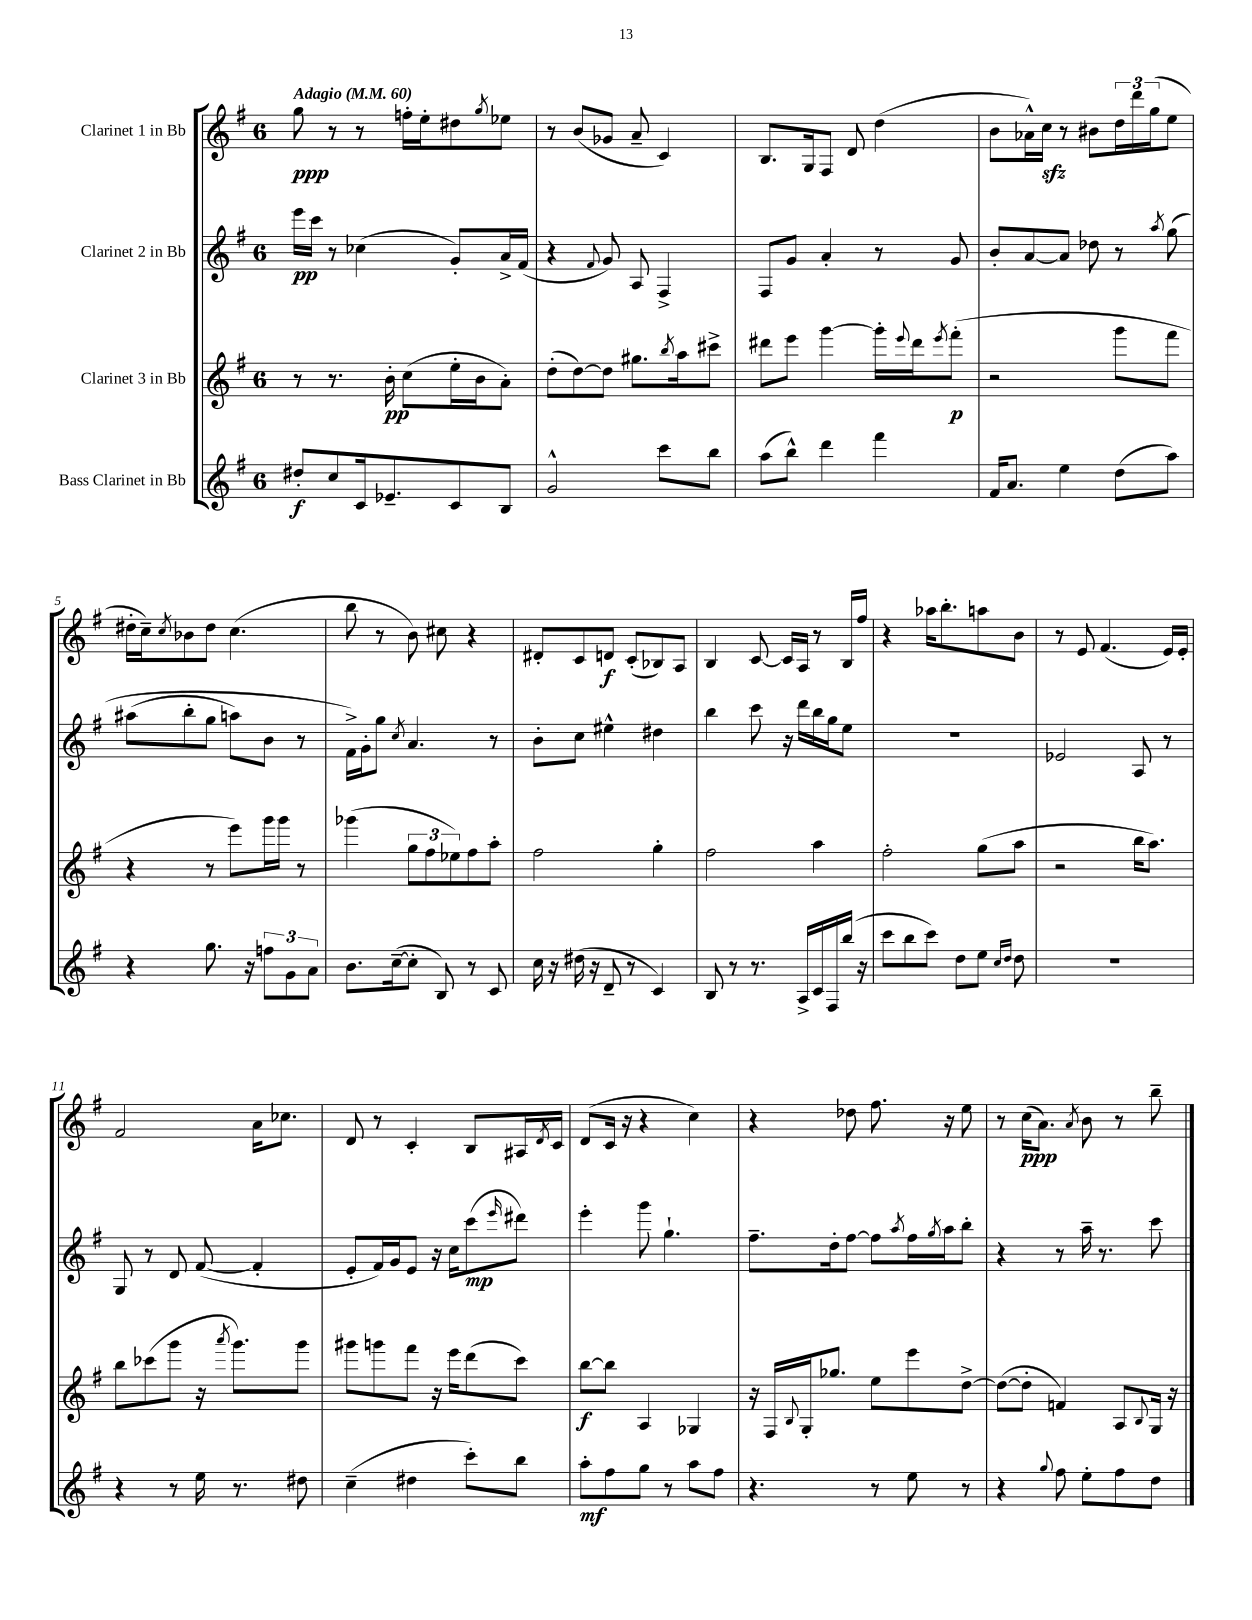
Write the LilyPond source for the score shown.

<<
\new StaffGroup <<
\new Staff = "s0" \with { instrumentName = "Clarinet 1 in Bb" } {
    \clef treble \key g \major \once \override Staff.TimeSignature.style = #'single-digit \time 6/8 \tempo "Adagio" 4 = 60
    g''8\ppp r8 r8 f''16-. e''16-. dis''8 \acciaccatura { g''8 } ees''8 |
    r8 b'8( ges'8 a'8-- c'4) |
    b8. g16 fis8 d'8 d''4( |
    b'8 aes'16-^) c''16\sfz r8 bis'8 \tuplet 3/2 { d''16 d'''16 g''16( } e''8 |
    dis''16-. c''16--) \acciaccatura { c''8 } bes'8 dis''8 c''4.( |
    b''8 r8 b'8) cis''8 r4 |
    dis'8-. c'8 d'8\f c'8-.( bes8) a8 |
    b4 c'8~ c'16 a16 r8 b16 fis''16 |
    r4 aes''16 b''8.-. a''8 b'8 |
    r8 e'8 fis'4.( e'16) e'16-. |
    fis'2 a'16 ces''8. |
    d'8 r8 c'4-. b8 ais16 \acciaccatura { d'8 } c'16 |
    d'8( c'16 r16 r4 c''4) |
    r4 des''8 fis''8. r16 e''8 |
    r8 c''16\ppp( a'8.) \acciaccatura { a'8 } b'8 r8 b''8-- \bar "|." |
}
\new Staff = "s1" \with { instrumentName = "Clarinet 2 in Bb" } {
    \clef treble \key g \major \once \override Staff.TimeSignature.style = #'single-digit \time 6/8
    e'''16\pp c'''16 r8 ces''4( g'8-.) a'16-> fis'16( |
    r4 \appoggiatura { fis'8 } g'8) a8 fis4-> |
    fis8 g'8 a'4-. r8 g'8 |
    b'8-. a'8~ a'8 des''8 r8 \acciaccatura { a''8 } g''8\( |
    ais''8( b''8-. g''8 a''8) b'8 r8 |
    fis'16->\) g'16-. g''8 \acciaccatura { c''8 } a'4. r8 |
    b'8-. c''8 eis''4-^ dis''4 |
    b''4 c'''8 r16 d'''16 b''16 g''16 e''8 |
    R2. |
    ees'2 a8 r8 |
    g8 r8 d'8 fis'8~( fis'4-. |
    e'8-. fis'16) g'16 e'8 r16 c''16 c'''8\mp( \grace { e'''16 } dis'''8) |
    e'''4-. g'''8 g''4.-! |
    fis''8.-- d''16-. fis''8~ fis''8 \acciaccatura { a''8 } fis''16 \acciaccatura { g''8 } a''16 b''8-. |
    r4 r8 a''16-- r8. c'''8 \bar "|." |
}
\new Staff = "s2" \with { instrumentName = "Clarinet 3 in Bb" } {
    \clef treble \key g \major \once \override Staff.TimeSignature.style = #'single-digit \time 6/8
    r8 r8. b'16-.\pp c''8( e''16-. b'16 a'8-.) |
    d''8-.( d''8~) d''8 gis''8. \acciaccatura { b''8 } a''16 cis'''8-> |
    dis'''8 e'''8 g'''4~ g'''16-. \appoggiatura { e'''8 } dis'''16 \acciaccatura { e'''8 } fis'''8-.\p( |
    r2 g'''8 fis'''8 |
    r4 r8 e'''8) g'''16 g'''16 r8 |
    ges'''4( \tuplet 3/2 { g''8 fis''8 ees''8) } fis''8 a''8-. |
    fis''2 g''4-. |
    fis''2 a''4 |
    fis''2-. g''8( a''8 |
    r2 b''16 a''8.) |
    b''8 ces'''8( g'''8 r16 \acciaccatura { a'''8 } g'''8.) g'''8 |
    gis'''8 g'''8 fis'''8 r16 e'''16 d'''8( c'''8) |
    b''8~\f b''8 a4 ges4 |
    r16 fis16 \appoggiatura { b8 } g16-. ges''8. e''8 e'''8 d''8~-> |
    d''8~( d''8-. f'4) a8 \appoggiatura { b8 } g16 r16 \bar "|." |
}
\new Staff = "s3" \with { instrumentName = "Bass Clarinet in Bb" } {
    \clef treble \key g \major \once \override Staff.TimeSignature.style = #'single-digit \time 6/8
    dis''8-.\f c''8 c'16 ees'8.-- c'8 b8 |
    g'2-^ c'''8 b''8 |
    a''8( b''8-^) d'''4 fis'''4 |
    fis'16 a'8. e''4 d''8( a''8) |
    r4 g''8. r16 \tuplet 3/2 { f''8 g'8 a'8 } |
    b'8. c''16~--( c''8-. b8) r8 c'8 |
    c''16 r16 dis''16( r16 d'8-- r8 c'4) |
    b8 r8 r8. a16-> c'16 fis16 b''16( r16 |
    c'''8 b''8 c'''8) d''8 e''8 \grace { c''16 d''16 } d''8 |
    R2. |
    r4 r8 e''16 r8. dis''8 |
    c''4--( dis''4 c'''8-.) b''8 |
    a''8-.\mf fis''8 g''8 r8 a''8 fis''8 |
    r4. r8 e''8 r8 |
    r4 \appoggiatura { g''8 } fis''8 e''8-. fis''8 d''8 \bar "|." |
}
>>
>>
